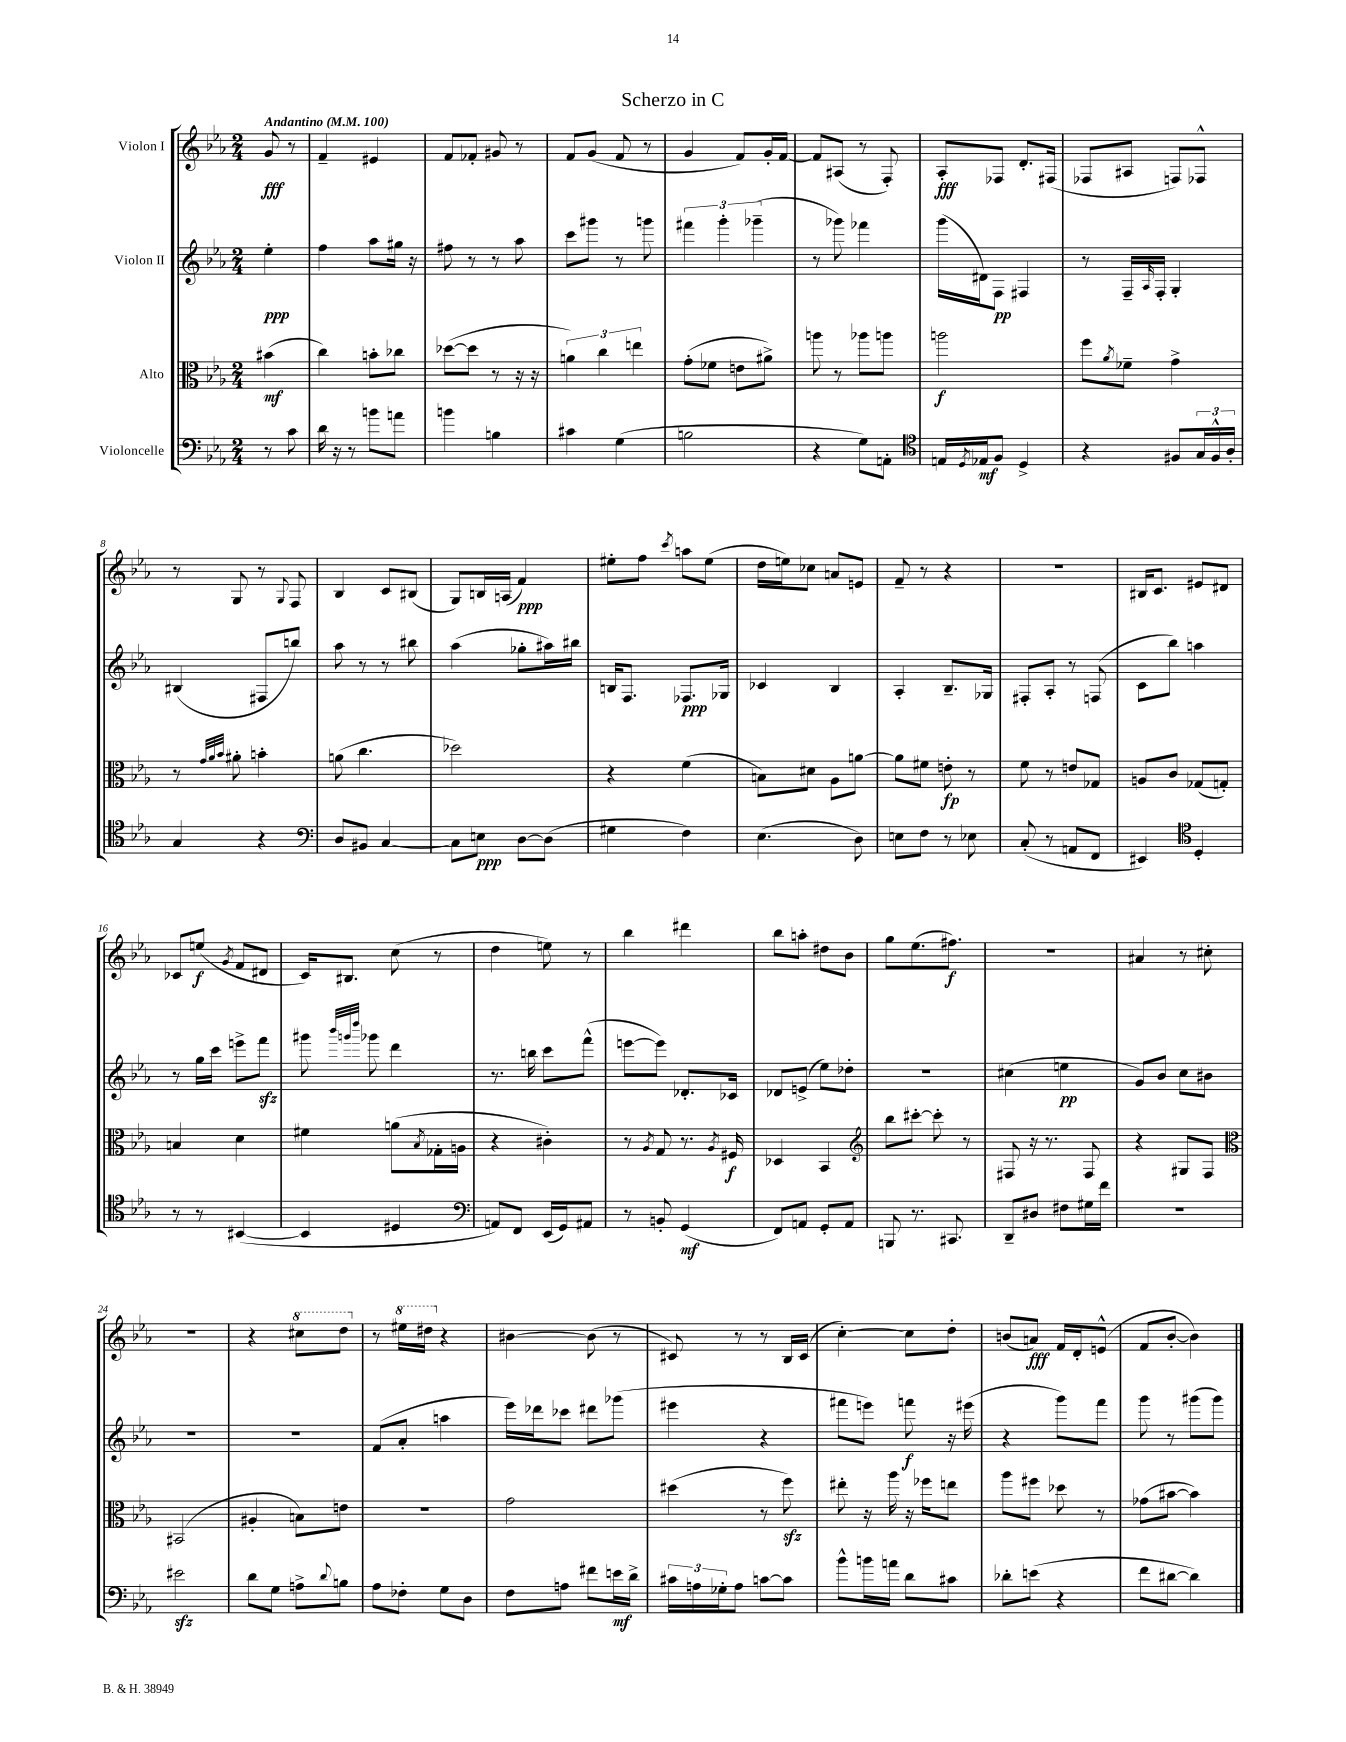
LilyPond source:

\header { title = "Scherzo in C" }
<<
\new StaffGroup <<
\new Staff = "s0" \with { instrumentName = "Violon I" } {
    \clef treble \key ees \major \numericTimeSignature \time 2/4 \partial 4 \tempo "Andantino" 4 = 100
    g'8\fff r8 |
    f'4-- eis'4 |
    f'8 fes'8-. gis'8 r8 |
    f'8 g'8( f'8 r8 |
    g'4 f'8) g'16-. f'16~ |
    f'8 ais8( r8 f8-.) |
    aes8-.\fff fes8 d'8.-. fis16( |
    fes8 ais8 f8) fes8-^ |
    r8 g8 r8 \appoggiatura { g8 } f8 |
    bes4 c'8 bis8( |
    g8) b16 a16( f'4\ppp) |
    eis''8-. f''8 \acciaccatura { c'''8 } a''8 eis''8( |
    d''16 e''16) ces''8 a'8 e'8 |
    f'8-- r8 r4 |
    r2 |
    bis16 c'8. eis'8 dis'8 |
    ces'8 e''8\f( \acciaccatura { g'8 } f'8 dis'8 |
    c'16) bis8. c''8( r8 |
    d''4 e''8) r8 |
    bes''4 dis'''4 |
    bes''8 a''8-. dis''8 bes'8 |
    g''8 ees''8.( fis''8.\f) |
    R2 |
    ais'4 r8 cis''8-. |
    r2 |
    r4 \ottava #1 cis'''8 d'''8 \ottava #0 |
    r8 \ottava #1 eis'''16 dis'''16 \ottava #0 r4 |
    bis'4~ bis'8( r8 |
    cis'8) r8 r8 bes16 cis'16( |
    c''4~-.) c''8 d''8-. |
    b'8( a'8\fff) f'16 d'16-. e'8-^( |
    f'8 bes'8~-. bes'4) \bar "|." |
}
\new Staff = "s1" \with { instrumentName = "Violon II" } {
    \clef treble \key ees \major \numericTimeSignature \time 2/4 \partial 4
    ees''4-.\ppp |
    f''4 aes''8 gis''16 r16 |
    fis''8 r8 r8 aes''8 |
    c'''8 gis'''8 r8 g'''8 |
    \tuplet 3/2 { fis'''4 g'''4-. ges'''4--( } |
    r8 ges'''8) fes'''4 |
    g'''16( dis'16) f8\pp fis4 |
    r8 f16-- \grace { aes16 } f16-. g4-. |
    bis4( fis8 b''8) |
    aes''8 r8 r8 bis''8 |
    aes''4( ges''8-. ais''16) bis''16 |
    b16 f8. fes8.\ppp ges16 |
    ces'4 bes4 |
    aes4-. bes8.-- ges16 |
    fis8-. aes8-. r8 f8( |
    c'8 bes''8) a''4 |
    r8 g''16 c'''16 e'''8-> f'''8\sfz |
    gis'''8 \grace { bes'''32 g'''32 d''''32 } ges'''8 d'''4 |
    r8. b''16 c'''8 f'''8-^( |
    e'''8~ e'''8) des'8.-. ces'16 |
    des'8 e'8->( ees''8) des''8-. |
    R2 |
    cis''4( e''4\pp |
    g'8) bes'8 c''8 bis'8 |
    R2 |
    R2 |
    f'8( aes'8-. a''4 |
    ees'''16) des'''16 ces'''8 dis'''8 ges'''8( |
    eis'''4 r4 |
    fis'''8 e'''8) f'''8\f r16 eis'''16( |
    r4 g'''8) f'''8 |
    g'''8 r8 gis'''8( gis'''8) \bar "|." |
}
\new Staff = "s2" \with { instrumentName = "Alto" } {
    \clef alto \key ees \major \numericTimeSignature \time 2/4 \partial 4
    bis'4\mf( |
    c''4) b'8-. ces''8 |
    des''8~( des''8 r8 r16 r16 |
    \tuplet 3/2 { a'4) c''4 e''4 } |
    g'8-.( fes'8 e'8 ais'8->) |
    a''8 r8 aes''8 a''8 |
    a''2\f |
    f''8 \acciaccatura { aes'8 } fes'8-- g'4-> |
    r8 \grace { g'32 aes'32 bes'32 } ais'8-. b'4-. |
    a'8( c''4. |
    des''2) |
    r4 f'4( |
    b8) dis'8 aes8 a'8~ |
    a'8 fis'8 e'8-.\fp r8 |
    f'8 r8 e'8 ges8 |
    a8 c'8 ges8( g8-.) |
    b4 d'4 |
    fis'4 a'8( \acciaccatura { bes8 } ges16-. a16 |
    r4 cis'4-.) |
    r8 \acciaccatura { aes8 } g8 r8. \acciaccatura { aes8 } fis16\f |
    des4 bes,4 |
    \clef treble bes''8 cis'''8~-. cis'''8-. r8 |
    fis8 r16 r8. fis8 |
    r4 gis8 f8 |
    \clef alto bis,2( |
    ais4-. b8) e'8 |
    R2 |
    g'2 |
    dis''4( r8 f''8\sfz) |
    eis''8-. r16 aes''16 r16 fes''16 e''8 |
    aes''8 fis''8 des''8 r8 |
    ges'8( bis'8~ bis'4) \bar "|." |
}
\new Staff = "s3" \with { instrumentName = "Violoncelle" } {
    \clef bass \key ees \major \numericTimeSignature \time 2/4 \partial 4
    r8 c'8 |
    d'16 r16 r8 b'8 a'8 |
    b'4 b4 |
    cis'4 g4( |
    b2 |
    r4 g8) a,8-. |
    \clef tenor e16 \acciaccatura { d8 } ees16\mf f8 d4-> |
    r4 fis8 \tuplet 3/2 { g16 fis16-^ aes16-. } |
    g4 r4 |
    \clef bass d8 bis,8 c4~ |
    c8 e8\ppp d8~ d8( |
    gis4 f4) |
    ees4.( d8) |
    e8 f8 r8 ees8 |
    c8-.( r8 a,8 f,8 |
    eis,4) \clef tenor d4-. |
    r8 r8 bis,4~( |
    bis,4 dis4 |
    \clef bass a,8) f,8 ees,16( g,16) ais,8 |
    r8 b,8-. g,4\mf( |
    f,8) a,8 g,8-. a,8 |
    b,,8 r8. cis,8. |
    d,8-- dis8 fis8 gis16 f'16 |
    r2 |
    eis'2\sfz |
    d'8 g8 a8-> \appoggiatura { d'8 } b8 |
    aes8 fes8-. g8 d8 |
    f8 a8 fis'8 e'16\mf d'16-> |
    \tuplet 3/2 { cis'16 a16 ges16-. } a8 c'8~ c'8 |
    bes'8-^ b'16 a'16 d'8 cis'8 |
    des'8-. e'8( r4 |
    f'8 dis'8~ dis'4) \bar "|." |
}
>>
>>
